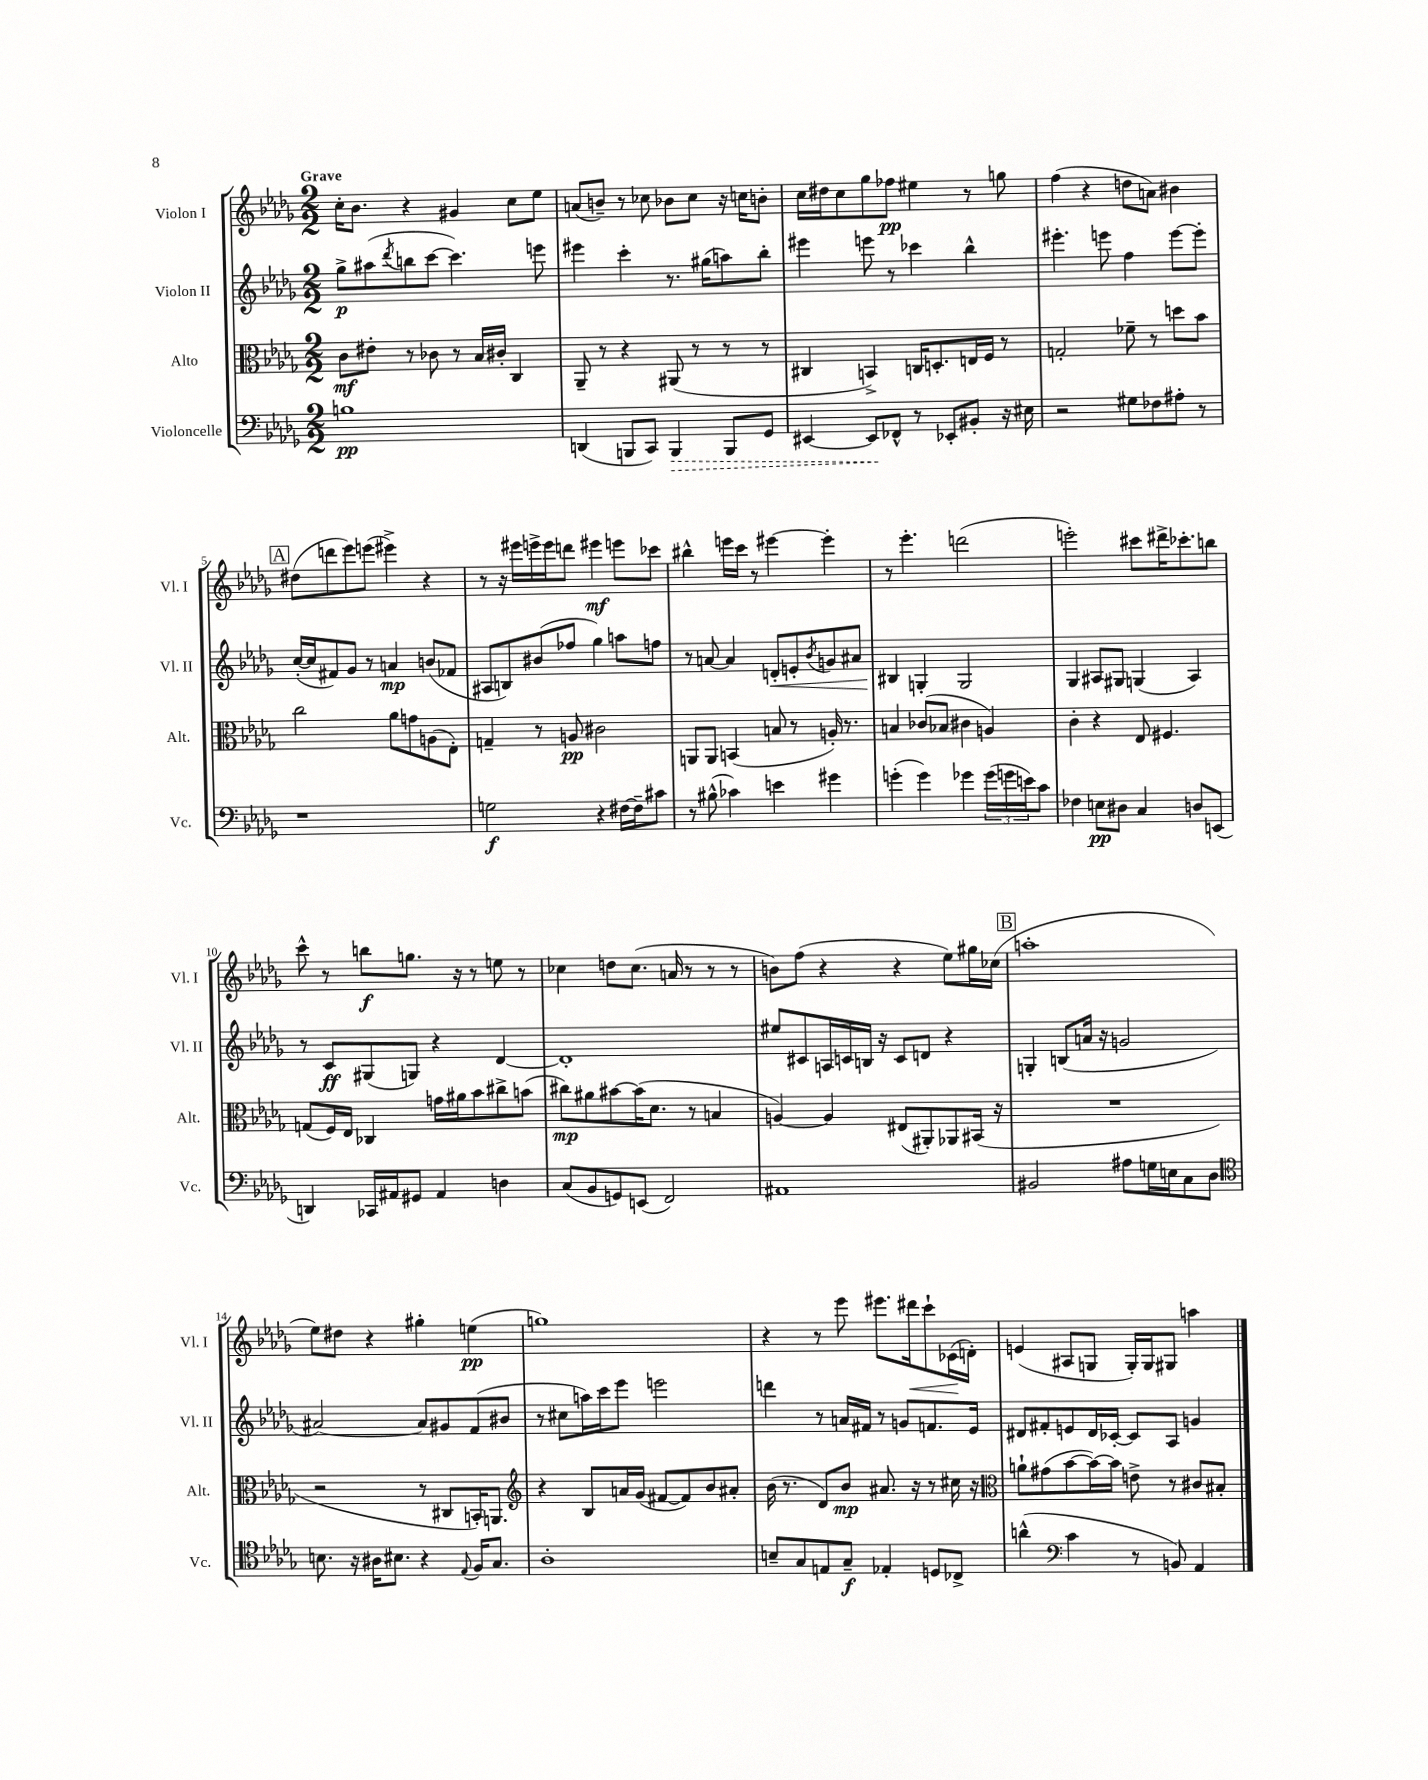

**kern	**kern	**kern	**kern
*staff4	*staff3	*staff2	*staff1
*clefF4	*clefC3	*clefG2	*clefG2
*k[b-e-a-d-g-]	*k[b-e-a-d-g-]	*k[b-e-a-d-g-]	*k[b-e-a-d-g-]
*M2/2	*M2/2	*M2/2	*M2/2
1B	8c\L	8gg-^\L	16cc'\LK
.	.	.	8.b-\J
.	8e#'\J	(8aa#\	.
.	.	8qddd-/	.
.	8r	8bb\	4r
.	8c-\	[8ccc\J	.
.	8r	4.ccc\])	4g#/
.	16B-/LL	.	.
.	16c#'/JJ	.	.
.	4C/	.	8cc\L
.	.	8eee\	8ee-\J
=	=	=	=
(4DD/	8AA-~/	4eee#\	(8a/L
.	8r	.	8b~/J)
8BBB/L	4r	4ccc'\	8r
8CC/J)	.	.	8cc-\
4BBB/	(8AA#/	8.r	8b-\L
.	8r	.	8cc-\J
.	.	(16gg#\LK	.
8BBB/L	8r	8aa\)	16r
.	.	.	16cc\LK
8GG-/J	8r	8bb-'\J	8b'\J
=	=	=	=
[4EE#/	4C#/	4eee#\	16cc\LL
.	.	.	16dd#\J
.	.	.	8cc\
8EE#/]L	4BB^/)	8eee\	8gg-\
8FF-^^/J	.	8r	8ff-\J
8r	16C/LK	4ccc-\	4ee#\
.	8.D'/	.	.
8EE-'/L	.	.	.
8BB#'/J	16E/L	4bb-^^\	8r
.	16F/JJ	.	.
16r	8r	.	8gg\
16E#\	.	.	.
=	=	=	=
2r	2G'/	4.eee#'\	(4ff\
.	.	.	4r
.	.	8eee\	.
8G#\L	8f-~\	4ff\	8dd\L
8F-\	8r	.	8a\J)
8A#'\J	8dd\L	[8eee\L	4b#\
8r	8b-\J	8eee'\]J	.
=	=	=	=
1r	2cc\	([16cc'/LL	(8dd#\L
.	.	16cc/]J	.
.	.	8f#/)	8ddd\
.	.	8g-/J	8eee-\)
.	.	8r	(8eee\J
.	8a-\L	4a/	4eee#^\)
.	8g\	.	.
.	(8A\	(8b/L	4r
.	8E-'\J)	8f-/J	.
=	=	=	=
2G\	4G~/	8A#/L	8r
.	.	8B/)	16r
.	.	.	16eee#\LL
.	8r	(8b#/	16eee^\
.	.	.	16eee\J
.	8A/	8ff-/J	8ddd\J
4r	2c#\	4gg-\)	4eee#\
[16F#\LL	.	8aa\L	8eee\L
16F#~\]J	.	.	.
8c#\J	.	8ff\J	8ccc-\J
=	=	=	=
8r	8AA/L	8r	4bb#^^\
(8B#^^\	8AA/J	[8a/	.
4c-\)	(4BB/	4a/]	16eee\LL
.	.	.	16ccc\JJ
.	.	.	8r
4e\	8B/	8d'/L	[4eee#\
.	8r	8e'/	.
.	.	8qb-/	.
4g#\	16A'/)	8g/	4eee#'\]
.	8.r	.	.
.	.	8a#/J	.
=	=	=	=
(4g'\	4B/	4B#/	8r
.	.	.	4.eee-'\
4g\)	(8c-/L	4G'/	.
.	8B-/J	.	.
4g-\	4c#\	2G/	(2ddd\
(24g-\LL	4A/)	.	.
24g\	.	.	.
24e\J)	.	.	.
8c\J	.	.	.
=	=	=	=
4F-\	4c'\	4G-/	2eee'\)
8E\L	4r	8A#/L	.
8D#\J	.	8G#/J	.
4C/	8E-/	(4G/	8ccc#\L
.	4.F#/	.	16ddd#^\K
.	.	.	8.ccc-'\
8D/L	.	4A#/)	.
(8EE/J	.	.	8bb\J
=	=	=	=
4DD/)	(8G/L	8r	8ccc^^\
.	16F/L)	8c/L	8r
.	16E-/JJ	.	.
16CC-/LL	4C-/	(8G#/	8bb\L
16AA#/J	.	.	.
8GG#/J	.	8G/J)	8.gg\J
4AA#/	16g\LL	4r	.
.	16a#\J	.	16r
.	8b-\	.	8r
4D\	8cc#^\	[4d-/	8ee\
.	(8b\J	.	8r
=	=	=	=
(8C/L	8cc#\L)	1d-']	4cc-\
8BB-/	8a#\	.	.
8GG/)	[8b#\	.	8dd\L
(8EE/J	(16b#\]K	.	(8.cc-\J
.	8.d-\J	.	.
2FF/)	.	.	.
.	.	.	16a/
.	8r	.	8r
.	4B/	.	8r
.	.	.	8r
=	=	=	=
1AA#	[4A/)	8ee#/L	8b\L)
.	.	8c#/	(8ff\J
.	4A/]	16A/L	4r
.	.	16c/	.
.	.	16B/JJ	.
.	.	16r	.
.	(8E#/L	8c/L	4r
.	8AA#'/)	8d/J	.
.	8AA-/	4r	8ee-\L)
.	(16BB#/Jk	.	16gg#\L
.	16r	.	(16cc-\JJ
=	=	=	=
2BB#/	1r	4G'/	1aa'
.	.	(8B/L	.
.	.	16a/Jk	.
.	.	16r	.
8A#\L	.	2g/	.
16G\L	.	.	.
16E\J	.	.	.
8C\	.	.	.
8D-\J	.	.	.
=	=	=	=
*clefC4	*	*	*
8.B\	2r	[2a#/)	8ee-\L)
.	.	.	8dd#\J
16r	.	.	.
16A#\LK	.	.	4r
8.B#\J	.	.	.
4r	8r	8a#/]L	4gg#'\
.	8C#/L	8g#/	.
8qqE-/	.	.	.
16F/LK	16BB'/K)	(8f/	(4ee\
8.G-/J	8.AA/J	.	.
.	.	8b#/J	.
=	=	=	=
*	*clefG2	*	*
1A-'	4r	8r	1gg)
.	.	8cc#\L	.
.	8B-/L	16aa\L)	.
.	.	16ccc\J	.
.	16a/L	8eee-\J	.
.	(16g-/JJ	.	.
.	[8f#/L	2eee\	.
.	8f#/])	.	.
.	8b-/	.	.
.	8a#'/J	.	.
=	=	=	=
8B~/L	(16b-\	4ddd\	4r
.	8.r	.	.
8G-/	.	.	.
8E/	8d-/L)	8r	8r
8G-~/J	8b-/J	16a/LL	8eee-\
.	.	16f#/JJ	.
4E-'/	8.a#/	8r	8.eee#\L
.	.	8g/L	.
.	16r	.	16ddd#\k
8D/L	8r	8.f/	8ccc`\
8C-^/J	16cc#\	.	(16c-\L
.	16r	16e-/Jk	16d'\JJ)
=	=	=	=
*	*clefC3	*	*
(4a^^\	8a`\L	8d#/L	(4e/
.	(8g#\	8f#'/	.
*clefF4	*	*	*
4c\	[8b-\	8e/	8A#/L
.	16b-\_L)	16d#/L	8G/J
.	16b-\]JJ	[16c-'/JJ	.
8r	8e^\	8c-/]L	16G'/LL)
.	.	.	16G/J
8BB/)	8r	8A-/J	8G#/J
4AA-/	8c#/L	4g/	4aa\
.	8B#'/J	.	.
==	==	==	==
*-	*-	*-	*-
